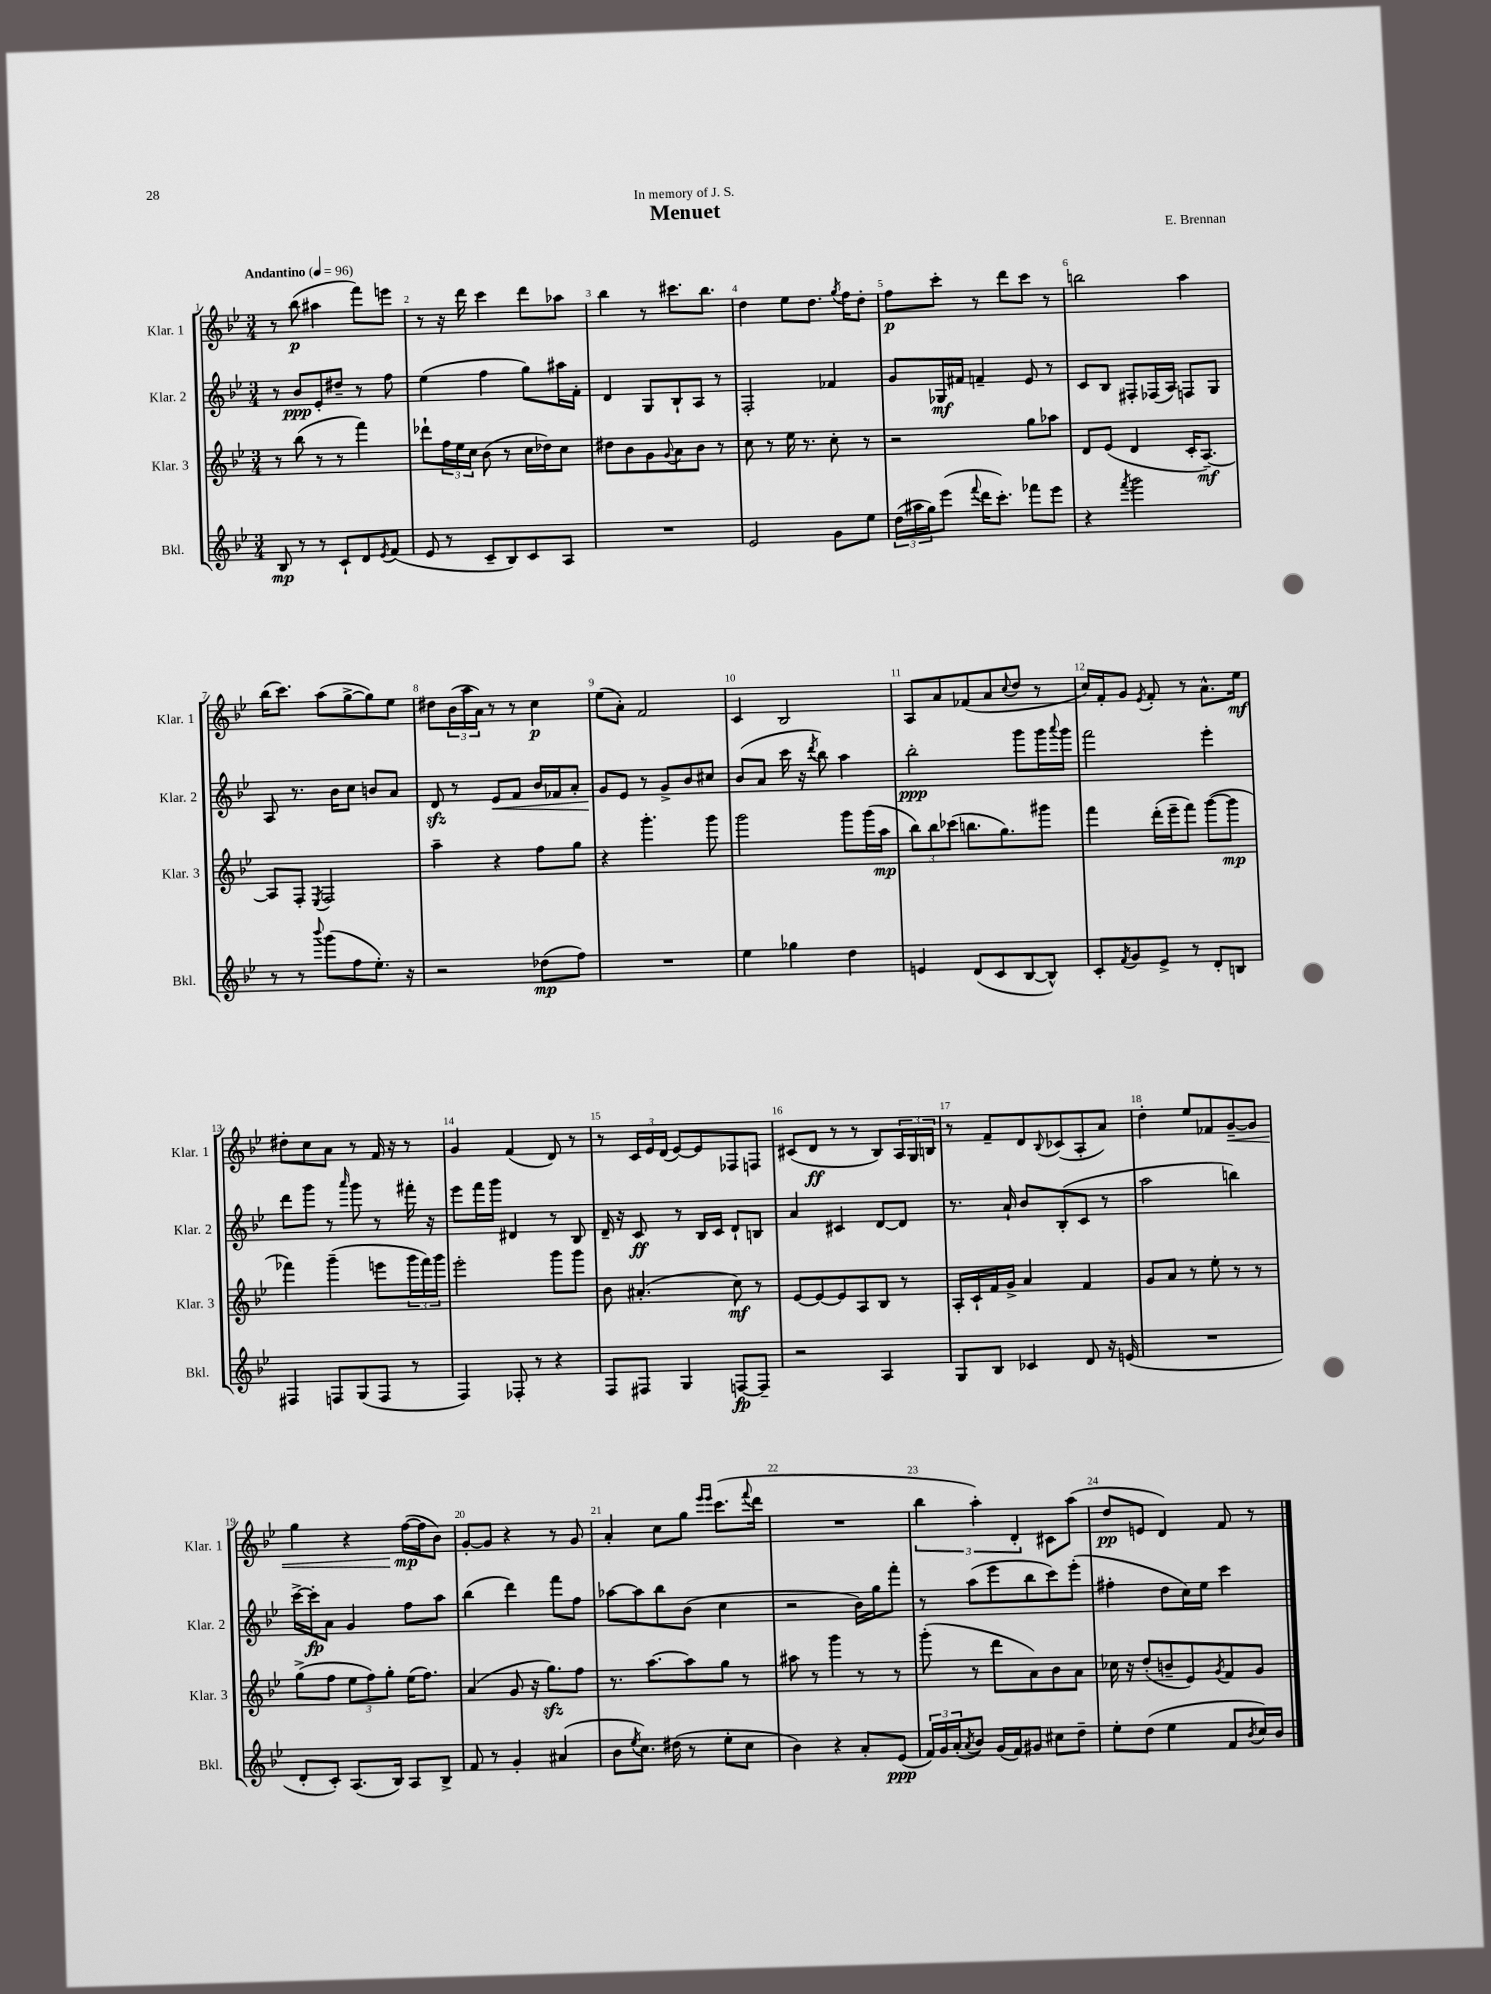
\header { title = "Menuet" composer = "E. Brennan" dedication = "In memory of J. S." }
<<
\new StaffGroup <<
\new Staff = "s0" \with { instrumentName = "Klar. 1" shortInstrumentName = "Klar. 1" } {
    \clef treble \key bes \major \numericTimeSignature \time 3/4 \tempo "Andantino" 4 = 96
    r8 bes''8\p( ais''4 f'''8) e'''8 |
    r8 r16 d'''16 c'''4 d'''8 aes''8 |
    bes''4 r8 cis'''8. bes''8. |
    d''4 ees''8 d''8. \acciaccatura { g''8 } f''16 d''8-. |
    f''8\p c'''8-. r8 d'''8 c'''8 r8 |
    b''2 a''4 |
    bes''16( c'''8.) a''8( g''8~-> g''8) ees''8 |
    dis''8 \tuplet 3/2 { bes'16( a''16 a'16) } r8 r8 c''4\p |
    ees''8( a'8-.) f'2 |
    c'4 bes2 |
    a8 a'8 fes'8( a'8 \appoggiatura { c''8 } d''8 r8 |
    c''16) f'16-. g'8 \acciaccatura { ees'8 } f'8-. r8 a'8.-^ ees''16\mf |
    dis''8-. c''8 a'8 r8 f'16 r16 r8 |
    g'4 f'4( d'8) r8 |
    r8 \tuplet 3/2 { c'16 ees'16 d'16( } ees'8~) ees'8 fes8 f8 |
    cis'8( d'8\ff r8 r8 bes8) \tuplet 3/2 { a16 g16 b16 } |
    r8 f'8-- d'8 \appoggiatura { bes8 } ces'8( a8-. a'8) |
    d''4-. ees''8 fes'8 g'8~--\< g'8 |
    g''4 r4 f''16~\mp\!( f''16 bes'8) |
    g'8~-. g'8 r4 r8 g'8 |
    a'4-. c''8 g''8 \grace { ees'''16 ees'''16 } c'''8.( \appoggiatura { f'''8 } d'''16 |
    R2. |
    \tuplet 3/2 { bes''4 a''4-.) d'4-. } cis'8 a''8( |
    d''8\pp e'8 d'4) f'8 r8 \bar "|." |
}
\new Staff = "s1" \with { instrumentName = "Klar. 2" shortInstrumentName = "Klar. 2" } {
    \clef treble \key bes \major \numericTimeSignature \time 3/4
    r8 bes'8\ppp ees'8-. dis''8-- r8 f''8 |
    ees''4( f''4 g''8) ais''16 f'16-. |
    d'4 g8 bes8-! a8 r8 |
    f2-. fes'4 |
    g'8 ges16\mf fis'16 f'4-- ees'8 r8 |
    c'8 bes8 fis8-. fes16( a16) f8 g8 |
    a8 r8. bes'16 c''8 b'8 a'8 |
    d'8\sfz r8 ees'8\< f'8 bes'16 fes'16 a'8-. |
    g'8\! ees'8 r8 g'8-> bes'8 cis''8 |
    bes'8( a'8 c'''16 r16 \acciaccatura { d'''8 } bes''8) a''4 |
    bes''2-.\ppp g'''8 g'''16 \appoggiatura { a'''8 } g'''16 |
    f'''2 ees'''4-. |
    d'''8 g'''8 r8 \grace { a'''16 } g'''8 r8 fis'''16-. r16 |
    ees'''8 f'''16 g'''16 dis'4 r8 bes8 |
    d'16-- r16 c'8\ff r8 bes16 c'16 d'8-! b8 |
    a'4 cis'4 d'8~ d'8 |
    r8. a'16-! bes'8 bes8-.( c'8 r8 |
    a''2 b''4) |
    c'''16~-> c'''16-.\fp a'8 g'4 f''8 a''8 |
    bes''4( d'''4) f'''8 f''8 |
    aes''8~ aes''8 bes''8 bes'8( c''4 |
    r2 bes'16) g''16 f'''8-. |
    r8 a''8( ees'''8 bes''8 c'''8) ees'''8-.( |
    fis''4-. d''8 c''16) ees''16 c'''4 \bar "|." |
}
\new Staff = "s2" \with { instrumentName = "Klar. 3" shortInstrumentName = "Klar. 3" } {
    \clef treble \key bes \major \numericTimeSignature \time 3/4
    r8 bes''8( r8 r8 f'''4) |
    des'''8-! \tuplet 3/2 { f''16 ees''16 c''16 } bes'8( r8 c''16 des''16) c''8 |
    dis''8 bes'8 g'8 \appoggiatura { g'8 } a'8 bes'8 r8 |
    c''8 r8 ees''16 r8. c''8-. r8 |
    r2 g''8 aes''8 |
    d'8 ees'8( d'4 c'16-. a8.~--\mf) |
    a8 f8-. \acciaccatura { ees8 } f2 |
    a''4-- r4 f''8 g''8 |
    r4 g'''4.-. g'''8 |
    g'''2 g'''8 g'''16( a''16\mp |
    \tuplet 3/2 { bes''8) bes''8 ces'''8( } b''8. g''8.) gis'''8 |
    f'''4 d'''16-.( ees'''16-- f'''8) g'''8~( g'''8\mp |
    fes'''4) g'''4--( e'''8 \tuplet 3/2 { g'''16 fes'''16) g'''16 } |
    ees'''2-. g'''8 g'''8 |
    bes'8 ais'4.-.( c''8\mf) r8 |
    ees'8~ ees'8~ ees'8 a8 bes8 r8 |
    a16-. c'16-! f'16 g'16-> a'4 f'4 |
    g'8 a'8 r8 ees''8-. r8 r8 |
    g''8->( f''8 \tuplet 3/2 { ees''8 f''8) g''8-. } ees''16( f''8.) |
    a'4( g'8 r16 g''8.\sfz) f''8 |
    r8. a''8.~ a''8 g''8 r8 |
    ais''8 r8 g'''4 r8 r8 |
    g'''8-.( r8 d'''8 a'8) bes'8 a'8 |
    ces''16 r16 d''8-.( b'8-- ees'8) \acciaccatura { g'8 } f'8 g'8 \bar "|." |
}
\new Staff = "s3" \with { instrumentName = "Bkl." shortInstrumentName = "Bkl." } {
    \clef treble \key bes \major \numericTimeSignature \time 3/4
    bes8\mp r8 r8 c'8-! d'8 \acciaccatura { ees'8 } f'8( |
    ees'8 r8 c'8-- bes8) c'8 a8 |
    R2. |
    ees'2 g'8 ees''8 |
    \tuplet 3/2 { d''16( ais''16 g''16) } ees'''8( \appoggiatura { f'''8 } d'''16 c'''8.-.) fes'''8 ees'''8 |
    r4 \acciaccatura { f'''8 } g'''2 |
    r8 r8 \appoggiatura { bes'''8 } g'''8( f''8 ees''8.-.) r16 |
    r2 des''8\mp( f''8) |
    R2. |
    ees''4 ges''4 d''4 |
    e'4 d'8( c'8 bes8~ bes8-^) |
    c'8-. \acciaccatura { f'8 } g'8 ees'8-> r8 d'8-. b8 |
    fis4 f8 g8( f8 r8 |
    f4) fes8-. r8 r4 |
    f8 fis8 g4 f8~\fp f8-- |
    r2 a4 |
    g8 bes8 ces'4 d'8 r16 e'16( |
    R2. |
    d'8-. c'8-.) a8.( bes16) a8 bes8-> |
    f'8 r8 g'4-. ais'4( |
    bes'8 \acciaccatura { ees''8 } c''8.) dis''16( r8 ees''8-. c''8 |
    bes'4) r4 a'8-. ees'8\ppp( |
    \tuplet 3/2 { f'16) g'16 a'16-.( } \acciaccatura { a'8 } bes'8) g'16( f'16) gis'8 cis''8 d''8-- |
    ees''8-. d''8( ees''4 f'8 \acciaccatura { bes'8 } c''16) bes'16 \bar "|." |
}
>>
>>
\layout { \context { \Score \override BarNumber.break-visibility = ##(#f #t #t) barNumberVisibility = #all-bar-numbers-visible } }
